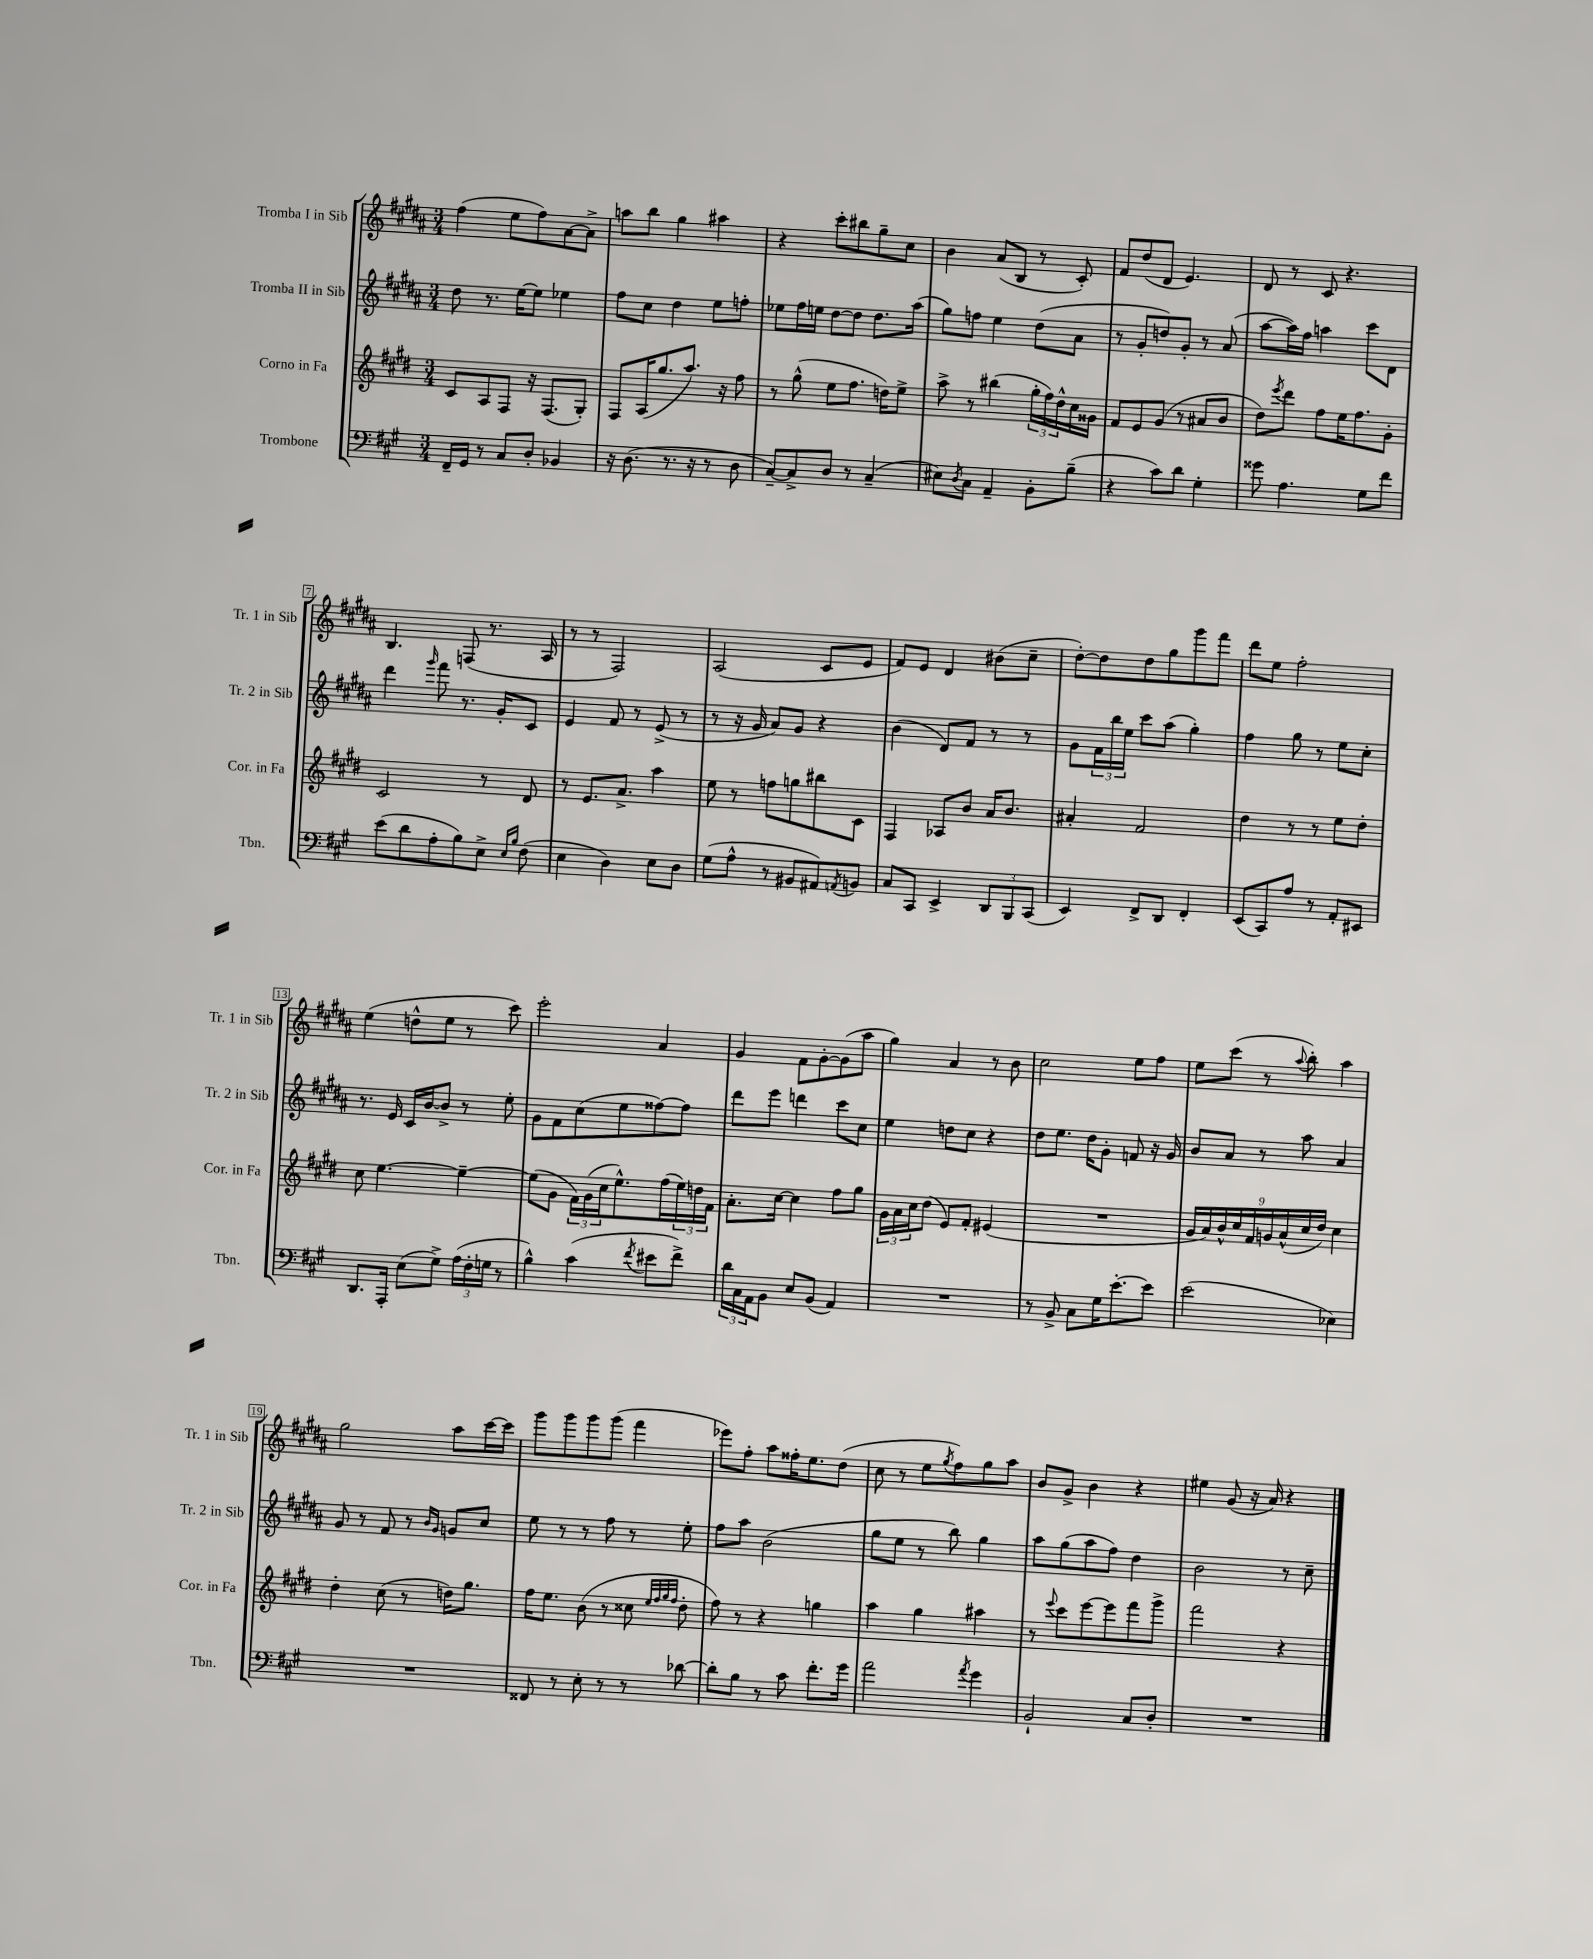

**kern	**kern	**kern	**kern
*staff4	*staff3	*staff2	*staff1
*clefF4	*clefG2	*clefG2	*clefG2
*k[f#c#g#]	*k[f#c#g#d#]	*k[f#c#g#d#a#]	*k[f#c#g#d#a#]
*M3/4	*M3/4	*M3/4	*M3/4
16FF#~	8c#	8dd#	(4ff#
16GG#	.	.	.
8r	8A	8.r	.
8C#	8F#	.	8ee
.	.	[16ee	.
8D'	16r	8ee]	8ff#)
.	(8.F#	.	.
4BB-	.	4ee-	[8a#
.	8G#')	.	8a#^]
=	=	=	=
16r	8F#	8ff#	8aa
(8.D	.	.	.
.	(16A	8cc#	8bb
.	8.gg#	.	.
8.r	.	4dd#	4gg#
.	8.aa)	.	.
16r	.	.	.
8r	.	8ee	4aa#
.	16r	.	.
8D	8ff#	8ff'	.
=	=	=	=
[8C#~)	8r	8ee-	4r
8C#^]	(8gg#^^	16ff#	.
.	.	16ee	.
8D	8ee	[8dd#	8ccc#'
8r	8.ff#	8dd#]	8bb#
(4C#~	.	8.dd#	8gg#~
.	16dd)	.	.
.	8ee^	.	8cc#
.	.	(16aa#	.
=	=	=	=
8E#)	8aa^	8gg#)	4b
8qD	.	.	.
8C#	8r	8ff	.
4AA~	(4bb#	4ee	(8a#
.	.	.	8B
8BB'	24gg#'	(8dd#	8r
.	24ff#)	.	.
.	24dd#^^	.	.
(8B~	16cc#	8a#	8c#')
.	16g##	.	.
=	=	=	=
4r	8f#	8r	8f#
.	8e	8g#'	(8dd#
8c#)	(8g#	8dd)	8d#
8d	8r	8g#'	4.e)
4G#'	8a#	8r	.
.	8b	(8a#	.
=	=	=	=
8g##	8dd#)	[8aa#	8d#
.	8qeee	.	.
4.A	8ddd#	16aa#])	8r
.	.	16ff#	.
.	8ff#	4aa	8c#
.	16ee	.	4.r
.	8.ff#	.	.
8G#	.	8ccc#	.
8f#	8g#'	8d#	.
=	=	=	=
(8e	2c#	4ddd#	4.B
8d	.	.	.
.	.	16qqggg#	.
8A'	.	8fff#	.
8B)	.	8.r	(8F
8E^	8r	.	8.r
.	.	16g#'	.
16qqE	.	.	.
16qqB	.	.	.
(8F#	8d#	8c#	.
.	.	.	16A#
=	=	=	=
4E	8r	4e	8r
.	8.e	.	8r
4D)	.	8f#	2F#)
.	8.a^	.	.
.	.	8r	.
8E	4aa	(8e^	.
8D	.	8r	.
=	=	=	=
(8G#	8ee	8r	(2A#
8A^^	8r	16r	.
.	.	16g#	.
8r	8ff	8a#)	.
8BB#	8gg	8g#	.
8AA#)	8bb#	4r	8c#
8qAA	.	.	.
8BB	8c#	.	8e
=	=	=	=
8C#	4F#	(4b	8f#)
8CC#	.	.	8e
4EE^	8A-	8d#)	4d#
.	8b	8f#	.
12DD	16a	8r	(8b#
.	8.b	.	.
12BBB	.	.	.
.	.	8r	8cc#~
(12CC#	.	.	.
=	=	=	=
4EE)	4a#'	8g#	[8dd#')
.	.	24f#	8dd#]
.	.	24bb	.
.	.	24ee	.
8FF#^	2f#	8ccc#	8dd#
8DD	.	(8aa#	8gg#
4FF#'	.	4gg#')	8ggg#
.	.	.	8fff#
=	=	=	=
(8EE	4dd#	4ff#	8ddd#
8CC#)	.	.	8ee
8A	8r	8gg#	2ff#'
8r	8r	8r	.
8AA'	8ee	8ee	.
8EE#	8dd#'	8cc#'	.
=	=	=	=
8.DD	8cc#	8.r	(4ee
.	[4.ee	.	.
16AAA'	.	16e	.
(8E	.	16c#	8dd^^
.	.	[16b	.
8G#^)	.	8b^]	8ee
(24A	4ee~_	8r	8r
24F#'	.	.	.
24G	.	.	.
8r	.	8ee'	8ccc#)
=	=	=	=
4B^^)	(8ee]	8g#	2eee'
.	8g#	8f#	.
(4c#	24f#)	(8cc#	.
.	(24g#	.	.
.	24cc#	.	.
.	8.ee^^)	8ee	.
8qf#	.	.	.
8e#	.	[8ff##)	4a#
.	(16ff#	.	.
8f#^)	24ee)	8ff##]	.
.	24dd	.	.
.	24f#	.	.
=	=	=	=
24d	8.a'	8ddd#	4g#
24C#	.	.	.
24AA	.	.	.
8BB	.	8eee	.
.	[16cc#	.	.
8E	4cc#]	4ddd	8f#
(8BB	.	.	[8g#'
4AA)	8ff#	8ccc#	(8g#]
.	8gg#	8cc#	8aa#
=	=	=	=
2.r	24g#	4ee	4gg#)
.	24a	.	.
.	24cc#	.	.
.	(8dd#	.	.
.	8e)	8dd	4a#
.	8f#'	8cc#	.
.	(4e#	4r	8r
.	.	.	8b
=	=	=	=
8r	2.r	8dd#	2cc#
8BB^	.	8.ee	.
8C#	.	.	.
.	.	16dd#	.
16G#	.	8g#'	.
[8.e'	.	.	.
.	.	8f	8ee
8e]	.	16r	8ff#
.	.	16g#	.
=	=	=	=
(2e	18g#	8b	8ee
.	18a)	.	.
.	18b^^	.	.
.	.	8a#	(8ccc#
.	18cc#	.	.
.	18f#	.	.
.	.	8r	8r
.	18g	.	.
.	(18a^^	.	.
.	.	.	8qqaa#
.	.	8aa#	8bb')
.	18cc#	.	.
.	18dd#)	.	.
4E-)	4cc#	4a#	4aa#
=	=	=	=
2.r	4dd#'	8g#	2gg#
.	.	8r	.
.	(8cc#	8f#	.
.	8r	8r	.
.	.	16qqb	.
.	.	16qqg#	.
.	16dd)	8g	8aa#
.	8.gg#	.	.
.	.	8cc#	[16ccc#
.	.	.	16ccc#]
=	=	=	=
8FF##	16ff#	8ee	8ggg#
.	8.ee	.	.
8r	.	8r	8ggg#
8E'	(8b	8r	8ggg#
8r	8r	8ff#	(8ggg#
8r	8cc##	8r	4fff#
.	32qqee	.	.
.	32qqff#	.	.
.	32qqgg#	.	.
.	32qqff#	.	.
[8d-	8dd#'	8ee'	.
=	=	=	=
8d-']	8ff#)	8ff#	8eee-)
8B	8r	8aa#	8ff#'
8r	4r	(2b	8aa#
8c#	.	.	16ff##'
.	.	.	8.ee
8.f#'	4gg	.	.
.	.	.	(8dd#
16g#	.	.	.
=	=	=	=
2a	4aa	8gg#	8cc#
.	.	8ee	8r
.	4gg#	8r	8ee
.	.	.	8qgg#
.	.	8bb)	8ff#)
8qa	.	.	.
4g#	4aa#	4gg#	8gg#
.	.	.	8aa#
=	=	=	=
2BB`	8r	8aa#	8b
.	8qqeee	.	.
.	8ccc#	(8gg#	8g#^
.	[8eee	8aa#	4b
.	8eee]	8ff#)	.
8C#	8fff#	4dd#	4r
8D'	8ggg#^	.	.
=	=	=	=
2.r	2fff#	2b	4ee#
.	.	.	(8g#
.	.	.	16r
.	.	.	16a#)
.	4r	8r	4r
.	.	8cc#~	.
==	==	==	==
*-	*-	*-	*-
